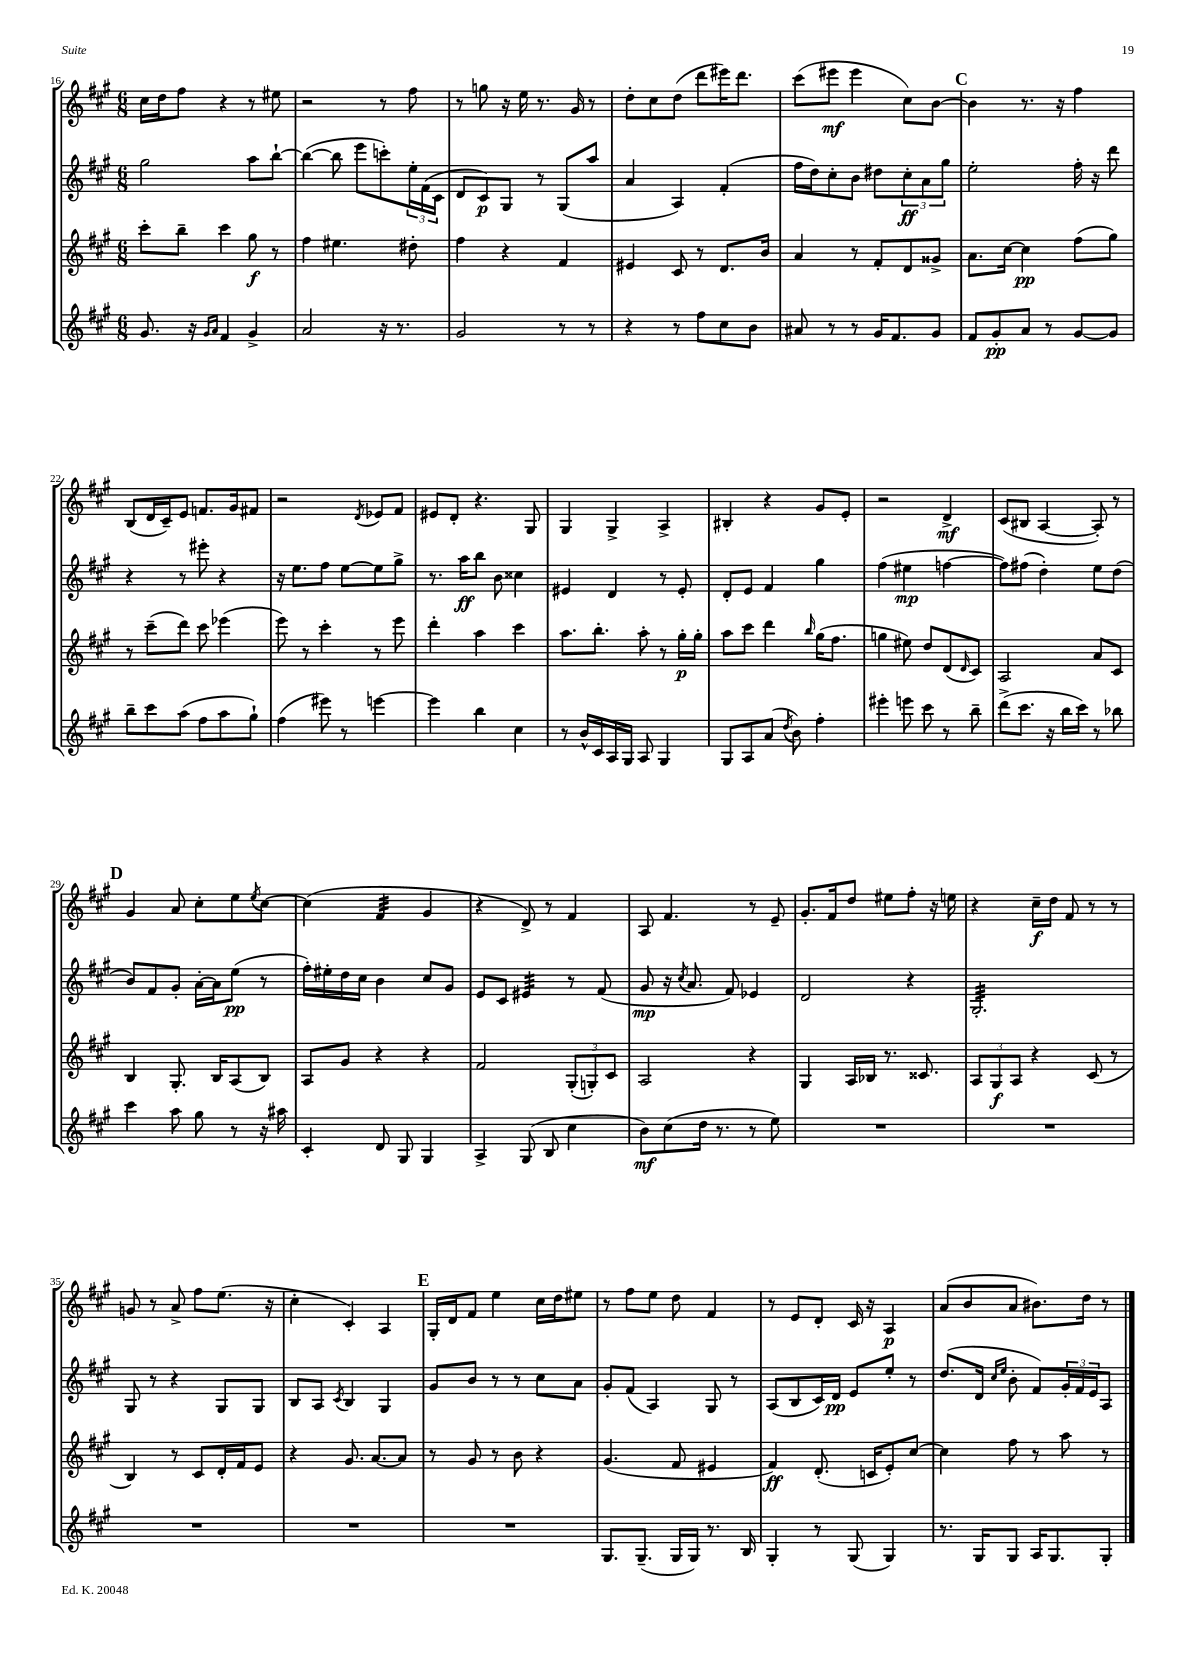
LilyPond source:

<<
\new StaffGroup <<
\new Staff = "s0" {
    \clef treble \key a \major \numericTimeSignature \time 6/8
    cis''16 d''16 fis''8 r4 r8 eis''8 |
    r2 r8 fis''8 |
    r8 g''8 r16 e''16 r8. gis'16 r8 |
    d''8-. cis''8 d''8( d'''8 eis'''16) d'''8. |
    cis'''8( eis'''8\mf eis'''4 cis''8) b'8~ |
    \mark \markup { \bold "C" } b'4 r8. r16 fis''4 |
    b8( d'16 cis'16--) e'8 f'8. gis'16 fis'8 |
    r2 \acciaccatura { d'8 } ees'8 fis'8 |
    eis'8 d'8-. r4. gis8 |
    gis4 gis4-> a4-> |
    bis4-. r4 gis'8 e'8-. |
    r2 d'4->\mf |
    cis'8( bis8 a4~ a8-.) r8 |
    \mark \markup { \bold "D" } gis'4 a'8 cis''8-. e''8 \acciaccatura { e''8 } cis''8~ |
    cis''4( fis'4:32 gis'4 |
    r4 d'8->) r8 fis'4 |
    a8 fis'4. r8 e'8-- |
    gis'8.-. fis'16 d''8 eis''8 fis''8-. r16 e''16 |
    r4 cis''16--\f d''16 fis'8 r8 r8 |
    g'8 r8 a'8-> fis''8 e''8.( r16 |
    cis''4-. cis'4-.) a4 |
    \mark \markup { \bold "E" } gis16-. d'16 fis'8 e''4 cis''16 d''16 eis''8 |
    r8 fis''8 e''8 d''8 fis'4 |
    r8 e'8 d'8-. cis'16 r16 a4\p |
    a'8( b'8 a'8 bis'8.) d''16 r8 \bar "|." |
}
\new Staff = "s1" {
    \clef treble \key a \major \numericTimeSignature \time 6/8
    gis''2 a''8 b''8~-! |
    b''4~( b''8 e'''8 c'''8-.) \tuplet 3/2 { e''16-. fis'16( cis'16 } |
    d'8 cis'8\p) gis8 r8 gis8( a''8 |
    a'4 a4) fis'4-.( |
    fis''16 d''16) cis''8-. b'8 dis''8 \tuplet 3/2 { cis''8-.\ff a'8 gis''8 } |
    \mark \markup { \bold "C" } e''2-. fis''16-. r16 d'''8 |
    r4 r8 eis'''8-. r4 |
    r16 e''8. fis''8 e''8~ e''8 gis''8-> |
    r8. a''16\ff b''8 b'8 cisis''4 |
    eis'4 d'4 r8 eis'8-. |
    d'8-. e'8 fis'4 gis''4 |
    fis''4( eis''4\mp f''4~ |
    f''8) fis''8( d''4-.) e''8 d''8( |
    \mark \markup { \bold "D" } b'8) fis'8 gis'8-. a'16~-. a'16 e''8\pp( r8 |
    fis''16-.) eis''16-. d''16 cis''16 b'4 cis''8 gis'8 |
    e'8 cis'8 eis'4:32 r8 fis'8( |
    gis'8\mp r16 \acciaccatura { cis''8 } a'8. fis'8) ees'4 |
    d'2 r4 |
    gis2.:32-. |
    gis8 r8 r4 gis8 gis8 |
    b8 a8 \acciaccatura { cis'8 } b4 gis4 |
    \mark \markup { \bold "E" } gis'8 b'8 r8 r8 cis''8 a'8 |
    gis'8-. fis'8( a4) gis8 r8 |
    a8( b8 cis'16) d'16\pp e'8 e''8-. r8 |
    d''8.( d'16 \grace { cis''16 e''16 } b'8-. fis'8) \tuplet 3/2 { gis'16-. fis'16 e'16 } a8 \bar "|." |
}
\new Staff = "s2" {
    \clef treble \key a \major \numericTimeSignature \time 6/8
    cis'''8-. b''8-- cis'''4 gis''8\f r8 |
    fis''4 eis''4. dis''8-. |
    fis''4 r4 fis'4 |
    eis'4 cis'8 r8 d'8. b'16 |
    a'4 r8 fis'8-. d'8 gisis'8-> |
    \mark \markup { \bold "C" } a'8. cis''16~ cis''4\pp fis''8( gis''8) |
    r8 cis'''8--( d'''8) cis'''8 ees'''4( |
    e'''8) r8 cis'''4-. r8 e'''8 |
    d'''4-. a''4 cis'''4 |
    a''8. b''8.-. a''8-. r8 gis''16-.\p gis''16-. |
    a''8 cis'''8 d'''4 \grace { b''16 } gis''16( fis''8. |
    g''4 eis''8) d''8 d'8( \grace { d'16 } cis'8) |
    a2 a'8 cis'8 |
    \mark \markup { \bold "D" } b4 gis8.-. b16 a8( b8) |
    a8 gis'8 r4 r4 |
    fis'2 \tuplet 3/2 { gis8-.( g8-.) cis'8 } |
    a2 r4 |
    gis4 a16 bes16 r8. cisis'8. |
    \tuplet 3/2 { a8 gis8\f a8 } r4 cis'8( r8 |
    b4) r8 cis'8 d'16-. fis'16 e'8 |
    r4 gis'8. a'8.~ a'8 |
    \mark \markup { \bold "E" } r8 gis'8 r8 b'8 r4 |
    gis'4.( fis'8 eis'4 |
    fis'4\ff) d'8.-.( c'16 e'8-.) cis''8~ |
    cis''4 fis''8 r8 a''8 r8 \bar "|." |
}
\new Staff = "s3" {
    \clef treble \key a \major \numericTimeSignature \time 6/8
    gis'8. r16 \grace { gis'16 a'16 } fis'4 gis'4-> |
    a'2 r16 r8. |
    gis'2 r8 r8 |
    r4 r8 fis''8 cis''8 b'8 |
    ais'8 r8 r8 gis'16 fis'8. gis'8 |
    \mark \markup { \bold "C" } fis'8 gis'8-.\pp a'8 r8 gis'8~ gis'8 |
    b''8-- cis'''8 a''8( fis''8 a''8 gis''8-!) |
    fis''4( eis'''8) r8 e'''4~ |
    e'''4 b''4 cis''4 |
    r8 b'16-^ cis'16 a16 gis16 a8 gis4 |
    gis8 a8 a'8( \acciaccatura { d''8 } b'8) fis''4-. |
    eis'''4-. e'''8 cis'''8 r8 b''8-- |
    d'''8->( cis'''8. r16 b''16 cis'''16) r8 bes''8 |
    \mark \markup { \bold "D" } cis'''4 a''8 gis''8 r8 r16 ais''16 |
    cis'4-. d'8 gis8 gis4 |
    a4-> gis8( b8 cis''4 |
    b'8\mf) cis''8( d''16 r8. r8 e''8) |
    R2. |
    R2. |
    R2. |
    R2. |
    \mark \markup { \bold "E" } R2. |
    gis8. gis8.--( gis16 gis16) r8. b16 |
    gis4-. r8 gis8( gis4) |
    r8. gis16 gis8 a16 gis8. gis8-. \bar "|." |
}
>>
>>
\layout { \context { \Score currentBarNumber = #16 } }
